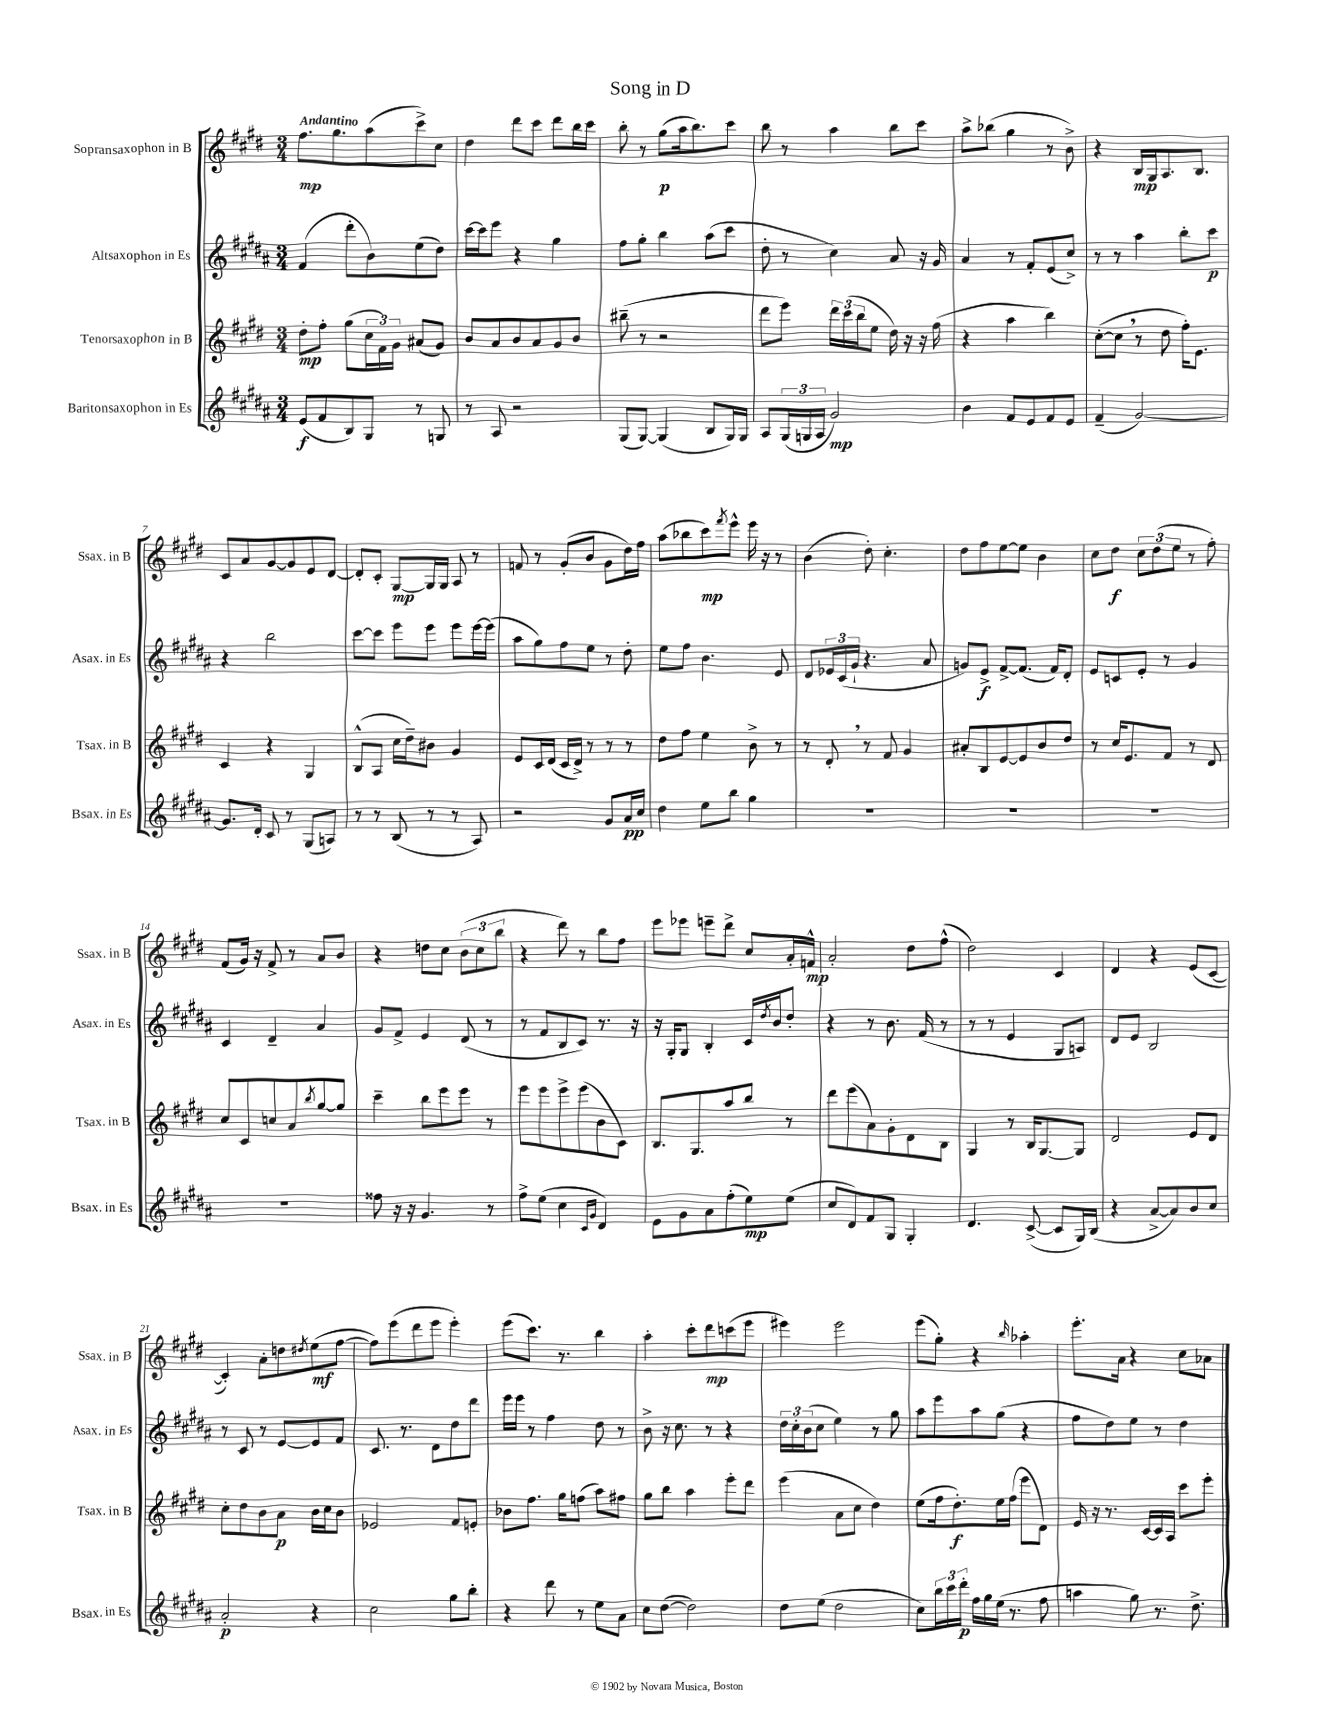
\header { title = "Song in D" }
<<
\new StaffGroup <<
\new Staff = "s0" \with { instrumentName = "Sopransaxophon in B" shortInstrumentName = "Ssax. in B" } {
    \clef treble \key e \major \numericTimeSignature \time 3/4 \tempo "Andantino"
    fis''8.\mp gis''8. a''8( cis'''8->) cis''8 |
    dis''4 dis'''8 cis'''8 dis'''8 b''16 cis'''16 |
    b''8-. r8 gis''8\p( a''16 b''8.) cis'''8 |
    b''8 r8 a''4 b''8 cis'''8 |
    a''8-> bes''8( gis''4 r8 b'8->) |
    r4 b16\mp gis16 a8. b8. |
    cis'8 a'8 gis'8~ gis'8 e'8 dis'8~ |
    dis'8-. cis'8-. gis8~\mp gis16 gis16 a8 r8 |
    f'8 r8 gis'8-.( b'8 gis'8 dis''16) fis''16 |
    a''8( bes''8 cis'''8\mp) \acciaccatura { fis'''8 } e'''8-^ e'''16 r16 r8 |
    b'4( dis''8-.) cis''4.-. |
    dis''8 fis''8 e''8~ e''8 b'4 |
    cis''8 dis''8\f \tuplet 3/2 { cis''8 dis''8( e''8 } r8 fis''8-.) |
    fis'8( gis'16) r16 fis'8-> r8 a'8 b'8 |
    r4 d''8 cis''8 \tuplet 3/2 { b'8( cis''8 b''8 } |
    r4 dis'''8) r8 b''8 fis''8 |
    e'''8 ees'''8 e'''8-- dis'''8-> cis''8 a'16-. f'16-^\mp |
    a'2-. dis''8 fis''8-^( |
    dis''2) cis'4 |
    dis'4 r4 e'8( cis'8~ |
    cis'4-.) a'8-. d''8 \acciaccatura { dis''8 } e''8\mf( fis''8~ |
    fis''8) e'''8( dis'''8 e'''8 e'''4-.) |
    e'''8( cis'''8.) r8. b''4 |
    a''4-. cis'''8-. dis'''8\mp c'''8( e'''8 |
    eis'''4) eis'''2 |
    e'''8( gis''8-.) r4 \grace { b''16 } aes''4-. |
    e'''8.-. a'16 r4 cis''8 aes'8 \bar "|." |
}
\new Staff = "s1" \with { instrumentName = "Altsaxophon in Es" shortInstrumentName = "Asax. in Es" } {
    \clef treble \key b \major \numericTimeSignature \time 3/4
    fis'4( dis'''8-. b'8) e''8( dis''8) |
    cis'''16~ cis'''16 e'''8 r4 gis''4 |
    fis''8 gis''8-. b''4 ais''8( cis'''8 |
    dis''8-. r8 cis''4) ais'8 r16 gis'16 |
    ais'4 r8 fis'8-. e'8( cis''8->) |
    r8 r8 ais''4 b''8-. cis'''8\p |
    r4 b''2 |
    cis'''8~ cis'''8 e'''8 e'''8 e'''8 e'''16~ e'''16( |
    ais''8 gis''8) fis''8 e''8 r8 dis''8-. |
    e''8 fis''8 b'4. e'8 |
    dis'8 \tuplet 3/2 { ees'16 cis'16( gis'16-! } r4. ais'8 |
    g'8) e'8->\f fis'8~-> fis'8.( fis'16) dis'8-. |
    e'8 c'8 e'8-. r8 gis'4 |
    cis'4 dis'4-- ais'4 |
    gis'8 fis'8-> e'4 dis'8( r8 |
    r8 fis'8 b8 cis'8) r8. r16 |
    r16 gis16-. gis8 b4-. cis'16 \acciaccatura { dis''8 } b'16 dis''8-. |
    r4 r8 b'8. fis'16( r8 |
    r8 r8 e'4 gis8 a8) |
    dis'8 e'8 b2 |
    r8 cis'8 r8 e'8~ e'8 fis'8 |
    cis'8. r8. dis'8 dis''8 dis'''8 |
    e'''16 e'''16 r8 fis''4 dis''8 r8 |
    b'8-> r16 cis''8. r8 r4 |
    \tuplet 3/2 { dis''16 cis''16-. b'16( } cis''8 e''4) r8 gis''8 |
    ais''8 e'''8 ais''8 gis''8( r4 |
    fis''8 dis''8) e''8 r8 dis''4 \bar "|." |
}
\new Staff = "s2" \with { instrumentName = "Tenorsaxophon in B" shortInstrumentName = "Tsax. in B" } {
    \clef treble \key e \major \numericTimeSignature \time 3/4
    dis''8-.\mp fis''8-. gis''8( \tuplet 3/2 { cis''16 fis'16) gis'16 } ais'8( gis'8) |
    b'8 a'8 b'8 a'8 gis'8 b'8 |
    bis''8--( r8 r2 |
    dis'''8 e'''8) \tuplet 3/2 { dis'''16 cis'''16( b''16 } e''8 dis''16) r16 r16 fis''16( |
    r4 a''4 b''4) |
    cis''8~-.( cis''8 \breathe r8 dis''8 fis''16-.) e'8. |
    cis'4 r4 gis4 |
    b8-^( a8 cis''16 dis''16--) bis'8 gis'4 |
    e'8 cis'16 dis'16( cis'16 dis'16->) r8 r8 r8 |
    dis''8 fis''8 e''4 b'8-> r8 |
    r8 dis'8-. \breathe r8 fis'8 gis'4 |
    ais'8-. b8 e'8~ e'8 b'8 dis''8 |
    r8 cis''16 e'8. fis'8 r8 dis'8 |
    cis''8 cis'8 c''8 a'8 \acciaccatura { b''8 } gis''8~ gis''8 |
    cis'''4-- b''8 e'''8 e'''8 r8 |
    e'''8 e'''8 e'''8-> e'''8( b'8 cis'8) |
    b8. gis8. a''8 b''8 r8 |
    dis'''8 e'''8( a'8) gis'8-. dis'8 b8 |
    gis4 r8 b16 gis8.~ gis8 |
    dis'2 e'8 dis'8 |
    cis''8-. dis''8 b'8 a'8\p b'16 cis''16 b'8 |
    ees'2 fis'8 e'8-. |
    bes'8 fis''8. gis''16 f''8( a''8) fis''8 |
    gis''8 b''8 a''4 e'''8-. dis'''8 |
    e'''4( a'8 cis''8 dis''4) |
    e''8( fis''16 dis''8.-.\f) e''16 fis''16( e'''8 dis'8) |
    e'16 r16 r8. cis'16~ cis'16 a16 cis'''8 e'''8-. \bar "|." |
}
\new Staff = "s3" \with { instrumentName = "Baritonsaxophon in Es" shortInstrumentName = "Bsax. in Es" } {
    \clef treble \key b \major \numericTimeSignature \time 3/4
    e'8\f( fis'8 b8) gis8 r8 g8 |
    r8 ais8 r2 |
    gis8( gis8~) gis4( b8 gis16) gis16 |
    ais8 \tuplet 3/2 { gis16( g16 ais16 } gis'2\mp) |
    b'4 fis'8 e'8 fis'8 e'8 |
    fis'4--( gis'2~) |
    gis'8. dis'16-. cis'8 r8 gis8( a8) |
    r8 r8 b8( r8 r8 ais8) |
    r2 gis'8 ais'16\pp cis''16 |
    dis''4 e''8 b''8 gis''4 |
    R2. |
    R2. |
    R2. |
    R2. |
    fisis''8 r16 r16 gis'4. r8 |
    fis''8-> e''8( cis''4 \grace { cis'16 gis'16 } dis'4) |
    e'8 gis'8 ais'8 fis''8-.( e''8\mp) e''8( |
    cis''8 dis'8) fis'8 gis8 gis4-. |
    dis'4. cis'8~->( cis'8 gis16) b16( |
    r4 ais'8~-> ais'8) b'8 cis''8 |
    ais'2-.\p r4 |
    cis''2 gis''8 b''8-. |
    r4 dis'''8 r8 e''8 ais'8 |
    cis''8 dis''8~( dis''2) |
    dis''8 e''8( dis''2 |
    cis''8) \tuplet 3/2 { b''16 cis'''16 dis'''16-.\p } fis''16 gis''16 e''16( r8. fis''8 |
    a''4 gis''8) r8. dis''8.-> \bar "|." |
}
>>
>>
